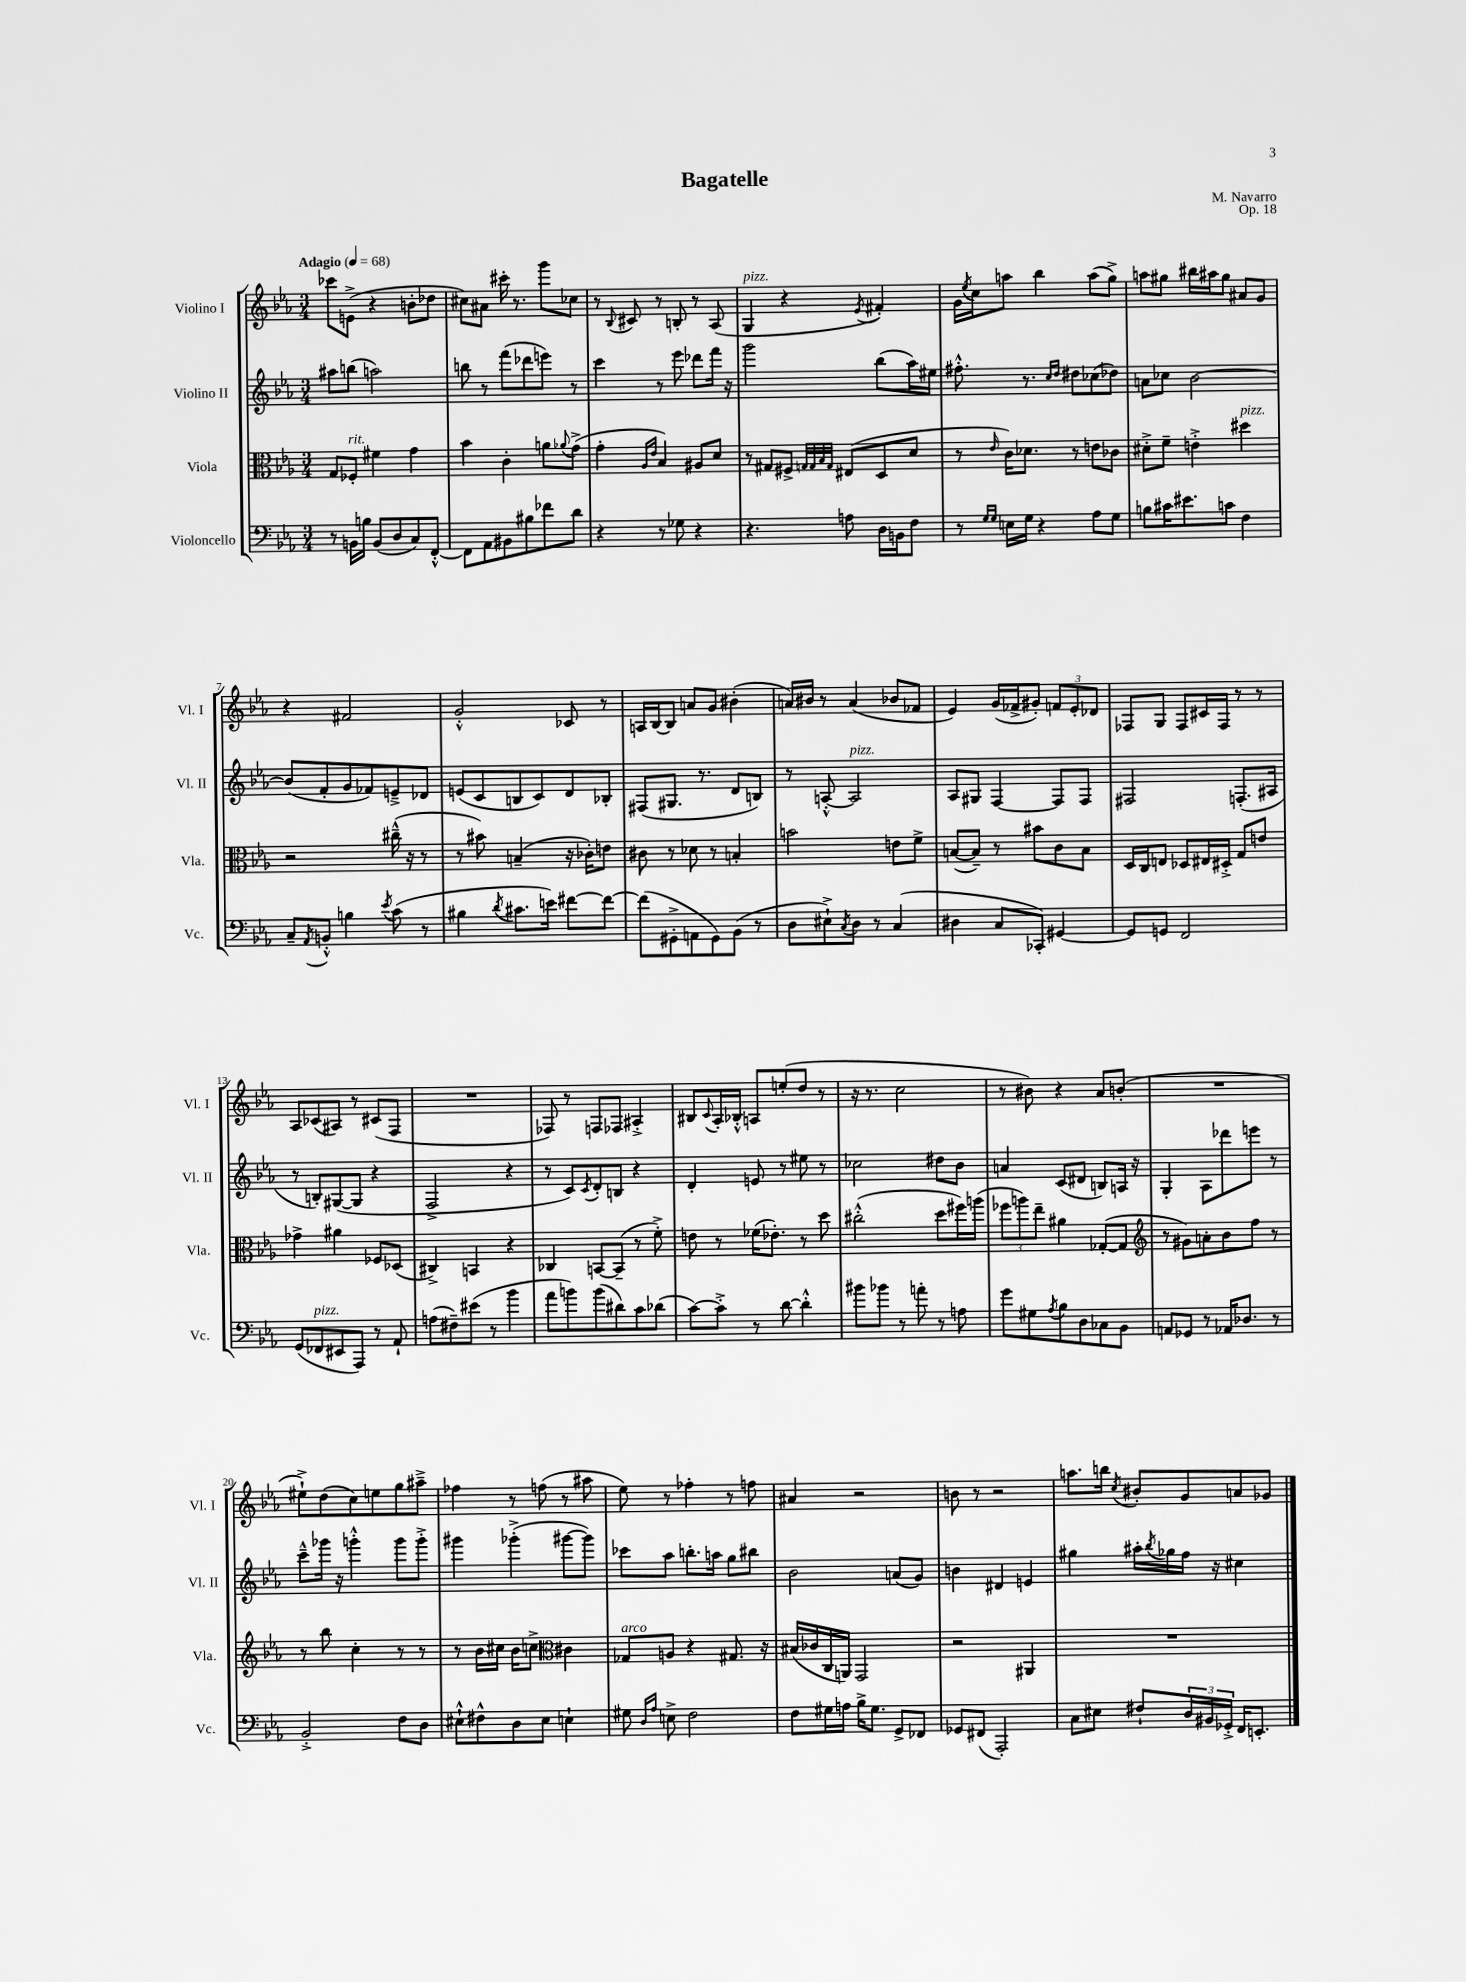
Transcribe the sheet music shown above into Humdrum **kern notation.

**kern	**kern	**kern	**kern
*part4	*part3	*part2	*part1
*staff4	*staff3	*staff2	*staff1
*I"Violoncello	*I"Viola	*I"Violino II	*I"Violino I
*I'Vc.	*I'Vla.	*I'Vl. II	*I'Vl. I
*clefF4	*clefC3	*clefG2	*clefG2
*k[b-e-a-]	*k[b-e-a-]	*k[b-e-a-]	*k[b-e-a-]
*M3/4	*M3/4	*M3/4	*M3/4
*MM68	*MM68	*MM68	*MM68
=1	=1	=1	=1
!	!	!	!LO:TX:a:B:t=Adagio
8r	8G/L	8aa#X\L	8ccc-X\L
!	!LO:TX:a:i:t=rit.	!	!
16BBn\LL	8F-X'/J	(8bbn\J	(8en^\J
16Bn\JJ	.	.	.
(8BB/L	4f#X\	2aan\)	4r
8D/	.	.	.
8C/)	4g\	.	8bn'\L
[8FF'^^/J	.	.	8dd-X\J
=2	=2	=2	=2
8FF\L]	4b-\	8bbn\	8cc#X\L)
8AA-\	.	8r	8a#X\J
8BB#X\	4c'\	(8fff\L	16ccc#X'\
.	.	.	8.r
8B#X\	.	8ddd-X\	.
8f-X\	8an\L	8eeen\J)	8ggg\L
.	8qqa-X/	.	.
8d\J	(8g^\J	8r	8cc-X\J
=3	=3	=3	=3
4r	4g'\	4ccc\	8r
.	.	.	8qqB-/
.	.	.	8c#X/
.	16qqA-/LL	.	.
.	16qqe-/JJ	.	.
8r	4B-/)	8r	8r
8G-X\	.	8eee-\	8Bn'/
4r	8A#X/L	8ddd-X\L	8r
.	8d/J	16fff\Jk	(8A-/
.	.	16r	.
=4	=4	=4	=4
!	!	!	!LO:TX:a:i:t=pizz.
4.r	8r	2ggg\	4G/
.	8G#X/L	.	.
.	8F#X^/J	.	4r
.	32qqGn/LLL	.	.
.	32qqG/	.	.
.	32qqB-/	.	.
.	32qqG/JJJ	.	.
8An\	(8E#X/L	.	.
.	.	.	8qe-/
16D\LL	8D/	(8bb-\L	4f#X'/)
16BBn\J	.	.	.
8F\J	8d/J	16aa-\L)	.
.	.	16ee#X\JJ	.
=5	=5	=5	=5
8r	8r	8.ff#X'^^\	16g\LL
.	.	.	8qee-/
.	.	.	16cc\J
16qqG/LL	.	.	.
16qqG/JJ	16qqe-/	.	.
16En\LL	16c\KL)	.	8aan\J
16G\JJ	8.d-X\J	8.r	.
4r	.	.	4bb-\
.	.	16qqcc/LL	.
.	.	16qqdd/JJ	.
.	8r	8dd#X\L	.
8A-\L	8en\L	(8cc-X\	(8aa\L
8G\J	8c-X\J	8dd-X\J)	8gg^\J)
=6	=6	=6	=6
8Bn\L	8d#X'^\L	8an\L	8aan\L
16c#X\K	8f~\J	8cc-X\J	8gg#X\J
8.e#X\	.	.	.
.	4en'^\	[2b-\	16bb#X\LL
.	.	.	16aa#X\J
8cn\J	.	.	8gg#\J
!	!LO:TX:a:i:t=pizz.	!	!
4F\	4dd#X\	.	8a#X/L
.	.	.	8g/J
!!LO:LB:g=z
=7	=7	=7	=7
8C~/L	2r	(8b-/L]	4r
8qAA-/	.	.	.
8BBn'^^/J	.	8f'/	.
4Bn\	.	8g/	2f#X/
.	.	8f-X/)	.
8qe-/	.	.	.
(8c\	(16cc#X~^^\	8en~^/	.
.	16r	.	.
8r	8r	8d-X/J	.
=8	=8	=8	=8
4B#X\	8r	(8en/L	2g'^^/
.	8b#X\)	8c/	.
8qd/	.	.	.
8.c#X\L	(4Bn~/	8Bn/	.
.	.	8c/)	.
16en\Jk)	.	.	.
[8f#X\L	16r	8d/	8c-X/
.	16c-X'\KL)	.	.
8f#\J_	8en\J	8B-X'/J	8r
=9	=9	=9	=9
(8f#\L]	8c#X\	(8F#X/L	16An/LL
.	.	.	[16B-/J
8GG#X'^\	8r	8.G#X/J	8B-/J]
8AAn\	8d-X\	.	8an/L
.	.	8.r	.
8GG#\)	8r	.	8g/J
(8BB-\J	4Bn'/	8d/L	(4b#X'\
8r	.	8Bn/J)	.
=10	=10	=10	=10
8D\L	2bn\	8r	16an/LL)
.	.	.	16b#X/JJ
8E#X`^\)	.	[8An'^^/	8r
8qC/	.	.	.
!	!	!LO:TX:a:i:t=pizz.	!
8D\J	.	2A/]	(4a/
8r	.	.	.
(4C/	8en\L	.	8b-X/L
.	8f^\J	.	8f-X/J
=11	=11	=11	=11
4D#X\	([8Bn/L	8A-/L	4e-/)
.	8B~/J])	8G#X/J	.
8C/L	8r	[4F/	(16g/LL
.	.	.	16f-X^/J
8CC-X'/J)	8b#X\L	.	8g#X'/J)
[4GG#X/	8c\	8F/L]	12fn/L
.	.	.	12e-'/
.	8B\J	8F/J	.
.	.	.	12d-X/J
=12	=12	=12	=12
8GG#/L]	16D/LL	2F#X/	8F-X/L
.	16C/J	.	.
8GGn/J	8En/J	.	8G/J
2FF/	8D-X/L	.	8F-/L
.	16E#X/L	.	16c#X/L
.	16D#X'^/JJ	.	16F-/JJ
.	8G/L	(8.Fn'/L	8r
.	8en/J	.	8r
.	.	16A#X/Jk	.
!!LO:LB:g=z
=13	=13	=13	=13
(8GG/L	4g-X^\	8r	8A-/L
!LO:TX:a:i:t=pizz.	!	!	!
8FF-X/	.	8Bn'/L)	(8c-X/
8EE#X/	4a#X\	([8G#X/	8A#X/J)
8AAA-/J)	.	8G#/J]	8r
8r	8F-X/L	4r	(8c#X/L
8AA-`/	(8D-X/J	.	8F/J
=14	=14	=14	=14
(8An\L	4C#X^/)	2F^/	2.r
8F#X~\)	.	.	.
(8e#X\J	4BBn/	.	.
8r	.	.	.
4b-\	4r	4r	.
=15	=15	=15	=15
8a-\L	4C-X/	8r	8F-X/)
8bn\)	.	8c/L)	8r
.	.	8qc/	.
(8b\	[8BBn/L	8d'/	8Fn/L
8d#X\)	(8BB~/J]	8Bn/J	8F-X/J
8c\	8r	4r	4A#X'^/
(8d-X\J	8f'^\)	.	.
=16	=16	=16	=16
[8c\L)	8en\	4d'/	8B#X/L
.	.	.	8qqc/
8c'^\J]	8r	.	16A-'/L
.	.	.	16B-X'^^/JJ
8r	(16f-X\KL	8en/	8An/L
.	8.e-X'\J)	.	.
[8d\	.	8r	(8een'/
4d'^^\]	8r	8ee#X\	8dd/J
.	8dd\	8r	8r
=17	=17	=17	=17
8b#X\L	(2cc#X'^^\	2cc-X\	16r
.	.	.	8.r
8b-X\J	.	.	.
8r	.	.	2cc\
8an'\	.	.	.
8r	8dd\L	8dd#X\L	.
8An\	16ff#X\L)	8b-\J	.
.	(16aan\JJ	.	.
=18	=18	=18	=18
8g\L	12ff-X\L	4an/	8r
.	12aan\)	.	.
8G#X\	.	.	8b#X\)
.	12ee-~\J	.	.
8qA-/	.	.	.
8B-\	4a#X\	(8c/L	4r
8D\	.	8d#X/J	.
8C-X\	([8G-X'/L	8Bn/L)	8a-/L
8BB-\J	8G-/J]	16An/Jk	(8bn'/J
.	.	16r	.
=19	=19	=19	=19
*	*clefG2	*	*
8AAn/L	8r	4G'/	2.r
8GG-X/J	8g#X\L)	.	.
8r	8an'\	8A-\L	.
16AA-X/KL	8b-\	8ddd-X\	.
8.D-X/J	.	.	.
.	8ff\J	8eeen\J	.
8r	8r	8r	.
!!LO:LB:g=z
=20	=20	=20	=20
2BB-'^/	8r	8ccc~^^\L	8ee#X`^\L)
.	8bb-\	16ggg-X\Jk	(8dd\
.	.	16r	.
.	4cc'\	4gggn'^^\	8cc\)
.	.	.	8een\
8F\L	8r	8ggg\L	8gg\
8D\J	8r	8ggg'^\J	8aa#X~^\J
=21	=21	=21	=21
8E#X`^^\L	8r	4ggg#X\	4ff-X\
8F#X^^\	16b-\LL	.	.
.	16cc#X\JJ	.	.
8D\	16b-\KL	(4ggg-X'^\	8r
.	8.ccn^\J	.	.
8E#\J	.	.	(8ffn\
*	*clefC3	*	*
4En`\	4c#X\	[8ggg#X\L	8r
.	.	8ggg#\J])	8aa#X\
=22	=22	=22	=22
!	!LO:TX:a:i:t=arco	!	!
8G#X\	8G-X/L	8ccc-X\L	8ee-\)
16qqD/LL	.	.	.
16qqA-/JJ	.	.	.
8En^\	8An/J	8aa-\J	8r
2F\	4r	8.bbn'\L	4ff-X'\
.	.	16aan\Jk	.
.	8.G#X/	8gg\L	8r
.	.	8bb#X\J	8ffn\
.	16r	.	.
=23	=23	=23	=23
8F\L	(16B#X/LL	2b-\	4a#X/
.	16c-X/	.	.
16G#X\L	16C/	.	.
16An\JJ	16AAn/JJ)	.	.
16B-^\KL	2GG/	.	2r
8.G#\J	.	.	.
8GG^/L	.	(8an/L	.
8FF-X/J	.	8g/J)	.
=24	=24	=24	=24
8GG-X/L	2r	4bn\	8bn\
(8FF#X/J	.	.	8r
2AAA-'/)	.	4d#X/	2r
.	4AA#X/	4en/	.
=25	=25	=25	=25
8C\L	2.r	4gg#X\	8.aan\L
8E#X\J	.	.	.
.	.	.	16bbn\Jk
.	.	.	8qcc/
8F#X`/L	.	16aa#X'\LL	8b#X'/L
.	.	8qbb-/	.
.	.	16gg-X\	.
24D/L	.	16ff\JJ	8g/
24BB#X/	.	.	.
.	.	16r	.
24GG-X'^/JJ	.	.	.
16FF/KL	.	4cc#X\	8an/
8.EEn'/J	.	.	.
.	.	.	8g-X/J
==	==	==	==
*-	*-	*-	*-
